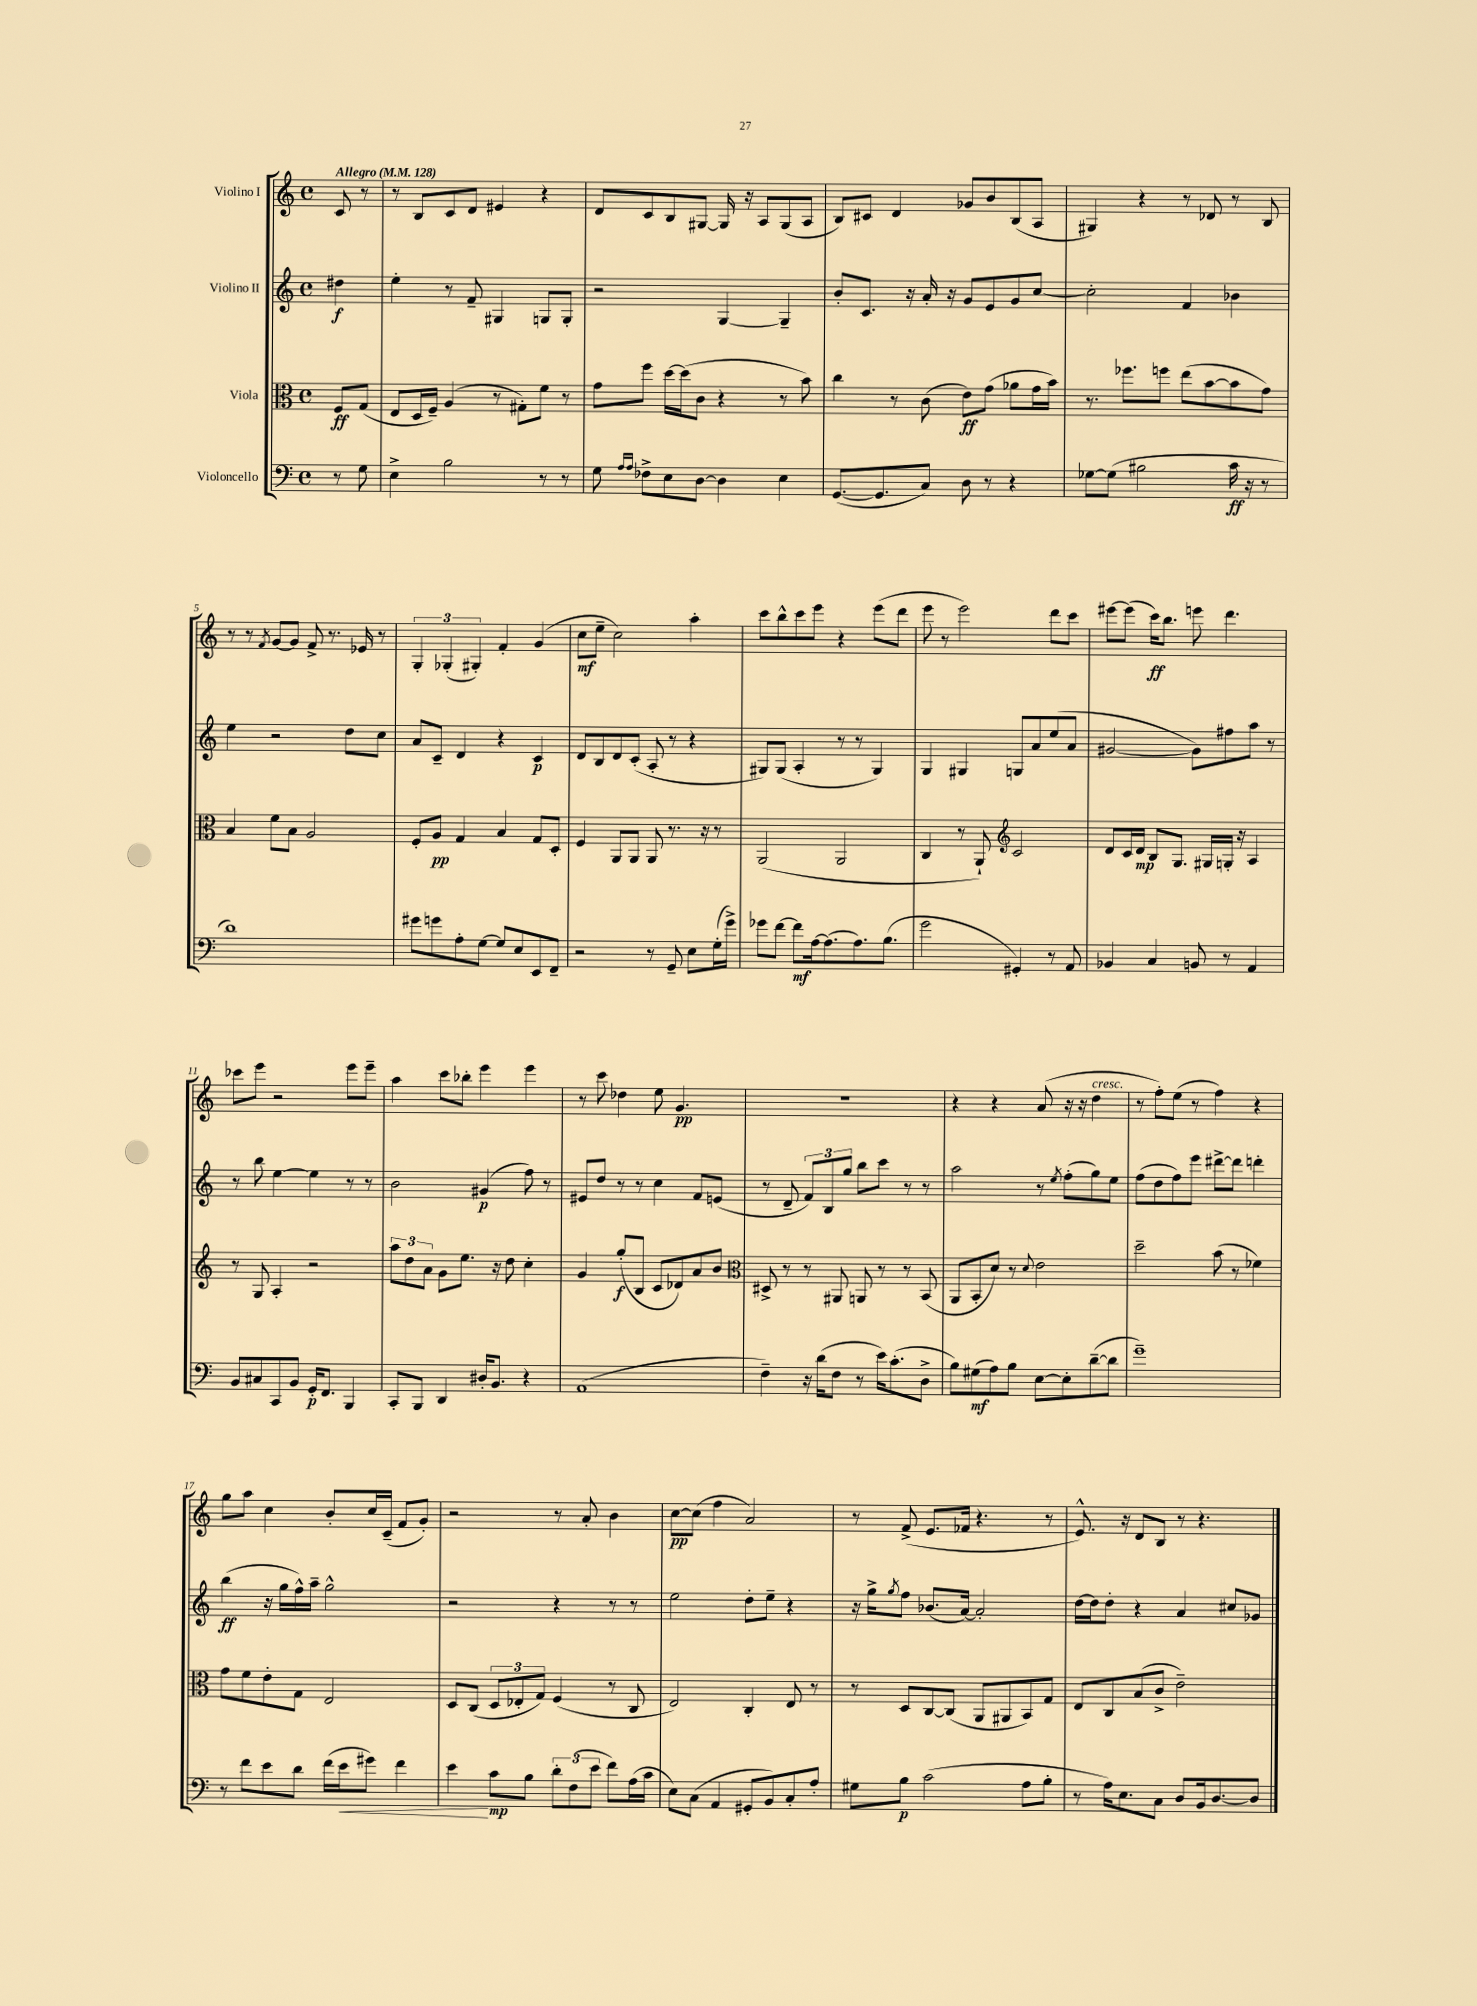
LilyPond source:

<<
\new StaffGroup <<
\new Staff = "s0" \with { instrumentName = "Violino I" } {
    \clef treble \key c \major \defaultTimeSignature \time 4/4 \partial 4 \tempo "Allegro" 4 = 128
    c'8 r8 |
    r8 b8 c'8 d'8 eis'4 r4 |
    d'8 c'8 b8 gis8~ gis16 r16 a8 gis8( a8 |
    b8) cis'8 d'4 ges'8 b'8 b8( a8 |
    gis4) r4 r8 des'8 r8 b8 |
    r8 r8 \acciaccatura { f'8 } g'8~ g'8 f'8-> r8. ees'16 r8 |
    \tuplet 3/2 { g4-. ges4-.( gis4-.) } f'4-. g'4( |
    c''8\mf e''8-- c''2) a''4-. |
    c'''8 b''8-^ c'''8 e'''8 r4 e'''8( d'''8 |
    e'''8 r8 e'''2) d'''8 c'''8 |
    eis'''8~ eis'''8( c'''16\ff) b''8. e'''8 d'''4. |
    ces'''8 e'''8 r2 e'''8 e'''8-- |
    a''4 c'''8 bes''8-. e'''4 e'''4 |
    r8 c'''8 des''4 e''8 g'4.\pp |
    r1 |
    r4 r4 a'8( r16 r16 d''4^\markup { \italic "cresc." } |
    r8 f''8-.) e''8( r8 f''4) r4 |
    g''8 a''8 c''4 b'8-. c''16 c'16--( f'8 g'8-.) |
    r2 r8 a'8-. b'4 |
    c''8~\pp c''8( f''4 a'2) |
    r8 f'8->( e'8. fes'16 r4. r8 |
    e'8.-^) r16 d'8 b8 r8 r4. \bar "|." |
}
\new Staff = "s1" \with { instrumentName = "Violino II" } {
    \clef treble \key c \major \defaultTimeSignature \time 4/4 \partial 4
    dis''4\f |
    e''4-. r8 f'8-- gis4 g8 g8-. |
    r2 g4~ g4-- |
    b'8-. c'8. r16 a'16-. r16 g'8 e'8 g'8 c''8~ |
    c''2-. f'4 bes'4 |
    e''4 r2 d''8 c''8 |
    a'8 c'8-- d'4 r4 c'4\p |
    d'8 b8 d'8 c'8-.( a8-. r8 r4 |
    gis8) gis8( a4-. r8 r8 gis4) |
    g4 gis4 g8 a'8 e''8( a'8 |
    gis'2~ gis'8) fis''8 a''8 r8 |
    r8 b''8 e''4~ e''4 r8 r8 |
    b'2 gis'4\p( f''8) r8 |
    eis'8 d''8 r8 r8 c''4 f'8 e'8( |
    r8 d'8-- \tuplet 3/2 { f'8) b8 g''8 } b''8 c'''8 r8 r8 |
    a''2 r8 \acciaccatura { e''8 } f''8-.( g''8) e''8 |
    f''8( d''8 f''8) e'''8 dis'''8~-> dis'''8 d'''4-. |
    b''4\ff( r16 g''16 f''16-^) a''16-- g''2-^ |
    r2 r4 r8 r8 |
    e''2 d''8-. e''8-- r4 |
    r16 g''16-> \acciaccatura { g''8 } f''8 bes'8.( a'16~) a'2-. |
    d''16~ d''16 d''8-. r4 a'4 cis''8 ges'8 \bar "|." |
}
\new Staff = "s2" \with { instrumentName = "Viola" } {
    \clef alto \key c \major \defaultTimeSignature \time 4/4 \partial 4
    f8\ff g8( |
    e8 d16 f16--) a4( r8 gis8-.) f'8 r8 |
    g'8 f''8 d''16~ d''16( c'8 r4 r8 b'8) |
    c''4 r8 c'8( e'8\ff) g'8( aes'8 g'16 b'16) |
    r8. fes''8. f''8 e''8( b'8~ b'8 g'8) |
    b4 f'8 b8 a2 |
    f8-. a8\pp g4 b4 g8 d8-. |
    f4 a,8 a,8 a,8 r8. r16 r8 |
    a,2( a,2 |
    c4 r8 a,8-!) \clef treble c'2 |
    d'8 c'16 d'16\mp b8 g8. gis16 g16-. r16 a4 |
    r8 g8 a4-. r2 |
    \tuplet 3/2 { a''8 d''8 a'8 } g'8 e''8. r16 d''8 c''4-. |
    g'4 g''8-.\f( b8 c'8 des'8) a'8 b'8 |
    \clef alto dis8-> r8 r8 ais,8 a,8 r8 r8 b,8( |
    a,8 b,8-. d'8) r8 \appoggiatura { d'8 } e'2 |
    d''2-- b'8( r8 fes'4) |
    g'8 f'8 e'8-. g8 e2 |
    d8 c8( \tuplet 3/2 { d8 ees8-. g8) } f4( r8 c8 |
    e2) c4-. e8 r8 |
    r8 d8 c8~ c8( a,8 ais,8 b,8) g8 |
    e8 c8 b8( c'8-> e'2--) \bar "|." |
}
\new Staff = "s3" \with { instrumentName = "Violoncello" } {
    \clef bass \key c \major \defaultTimeSignature \time 4/4 \partial 4
    r8 g8 |
    e4-> b2 r8 r8 |
    g8 \grace { a16 a16 } fes8-> e8 d8~ d4 e4 |
    g,8.~( g,8. c8) d8 r8 r4 |
    ges8~ ges8( bis2 c'16\ff r16 r8 |
    d'1) |
    gis'8 g'8 a8-. g8~ g8 e8 e,8 f,8-- |
    r2 r8 g,8-- e8 g16-.( g'16->) |
    ges'8 f'8~ f'8\mf a16~ a8.( a8.) b8.( |
    g'2 gis,4-.) r8 a,8 |
    bes,4 c4 b,8 r8 a,4 |
    b,8 cis8 c,8 b,8 g,16-.\p f,8. b,,4 |
    c,8-. b,,8 d,4 dis16-. b,8. r4 |
    a,1( |
    f4--) r16 d'16( f8 r8 e'16) c'8.-.( d8-> |
    b8) gis8\mf( a8) b8 e8~ e8-. d'8~--( d'8 |
    g'1--) |
    r8 f'8 e'8 d'8 f'16( e'16\< gis'8) f'4 |
    e'4\! c'8\mp b8 \tuplet 3/2 { d'8-. f8( e'8 } f'8) a16( c'16 |
    e8) c8( a,4 gis,8-. b,8) c8-. a8-. |
    gis8 b8\p c'2( a8 b8-. |
    r8 a16) e8. c8 d8 b,16 d8.~ d8 \bar "|." |
}
>>
>>
